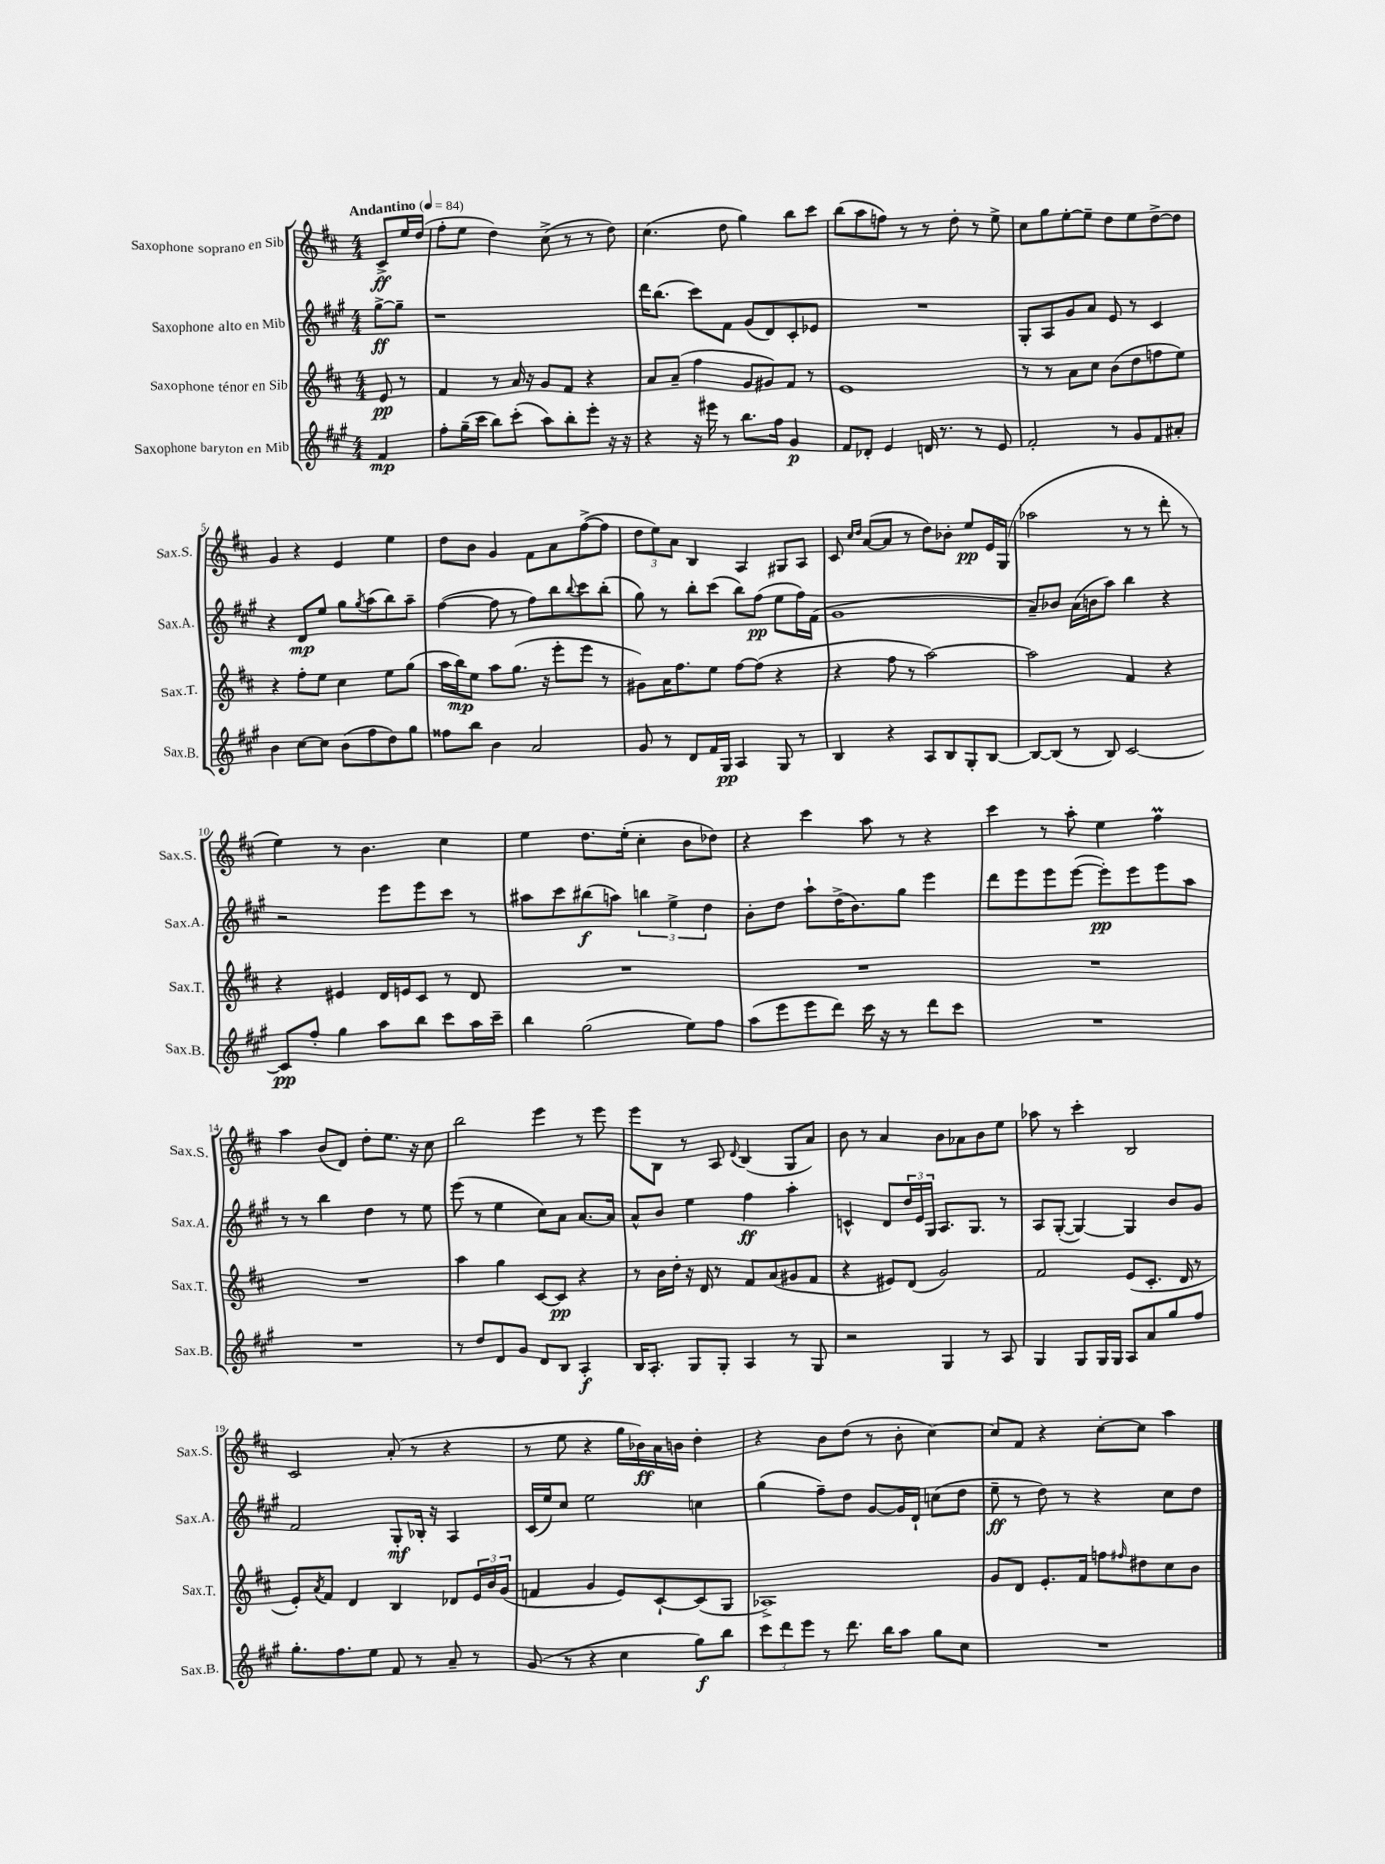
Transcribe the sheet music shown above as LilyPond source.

<<
\new StaffGroup <<
\new Staff = "s0" \with { instrumentName = "Saxophone soprano en Sib" shortInstrumentName = "Sax.S." } {
    \clef treble \key d \major \numericTimeSignature \time 4/4 \partial 4 \tempo "Andantino" 4 = 84
    cis'8->\ff e''16 d''16( |
    fis''8-. e''8 d''4) cis''8->( r8 r8 d''8) |
    cis''4.( d''8 g''4) b''8 cis'''8 |
    b''8( a''8 f''8) r8 r8 d''8-. r8 e''8-> |
    cis''8 g''8 e''8~-. e''8-- d''8 e''8 d''8~-> d''8 |
    g'4 r4 e'4 e''4 |
    d''8 b'8 g'4 fis'8 a'8 fis''8~->( fis''8 |
    \tuplet 3/2 { d''8 e''8) a'8 } b4 a4 gis8 a8 |
    cis'8 \grace { cis''16 d''16 } a'8~( a'8 r8 d''8) bes'8-. e''8\pp e'16 g16( |
    aes''2 r8 r8 d'''8-. r8 |
    e''4) r8 b'4. cis''4 |
    e''4 d''8. e''16-.( cis''4-. b'8 des''8) |
    r4 cis'''4 a''8 r8 r4 |
    cis'''4 r8 a''8-. e''4 fis''4\prall |
    a''4 b'8( d'8) d''8-. e''8. r16 cis''8 |
    b''2 e'''4 r8 e'''8 |
    e'''8 b8 r8 a8 \appoggiatura { d'8 } b4( g8 a'8) |
    b'8 r8 a'4 b'8 aes'8 b'8 e''8 |
    aes''8 r8 cis'''4-. b2 |
    cis'2 a'8-.( r8 r4 |
    r8 e''8 r4 g''16 bes'16\ff) a'16 b'16 d''4-. |
    r4 b'8 d''8( r8 b'8-. cis''4~) |
    cis''8 fis'8 r4 cis''8~-. cis''8 a''4 \bar "|." |
}
\new Staff = "s1" \with { instrumentName = "Saxophone alto en Mib" shortInstrumentName = "Sax.A." } {
    \clef treble \key a \major \numericTimeSignature \time 4/4 \partial 4
    gis''8~->\ff gis''8-- |
    r1 |
    d'''16 b''8.( cis'''8) fis'8 gis'8( d'8) cis'8-. ees'8 |
    R1 |
    gis8-. a8 gis'8 a'8 e'8 r8 cis'4 |
    r4 d'8\mp e''8 gis''8 \acciaccatura { gis''8 } a''8( b''8) a''8-- |
    fis''4~( fis''8 r8 fis''8) b''8 \appoggiatura { b''8 } cis'''8 b''8-.( |
    gis''8) r8 b''8-. cis'''8( b''8) fis''8\pp( e''8 fis''16) fis'16( |
    gis'1 |
    a'8--) bes'8 a'16( b'16 a''8) b''4 r4 |
    r2 e'''8 e'''8 cis'''8 r8 |
    ais''8 cis'''8 bis''8\f( a''8) \tuplet 3/2 { b''4 e''4-> d''4 } |
    b'8-. d''8 a''8-! d''16->( b'8.) gis''8 e'''4 |
    d'''8 e'''8 e'''8 e'''8~( e'''8-.\pp) e'''8 e'''8 a''8 |
    r8 r8 b''4 d''4 r8 e''8 |
    e'''8( r8 e''4 cis''8) a'8 a'8.~ a'16 |
    a'8-^ b'8 e''4 fis''4\ff a''4-. |
    c'4-^ d'8 \tuplet 3/2 { d''16 e'16 gis16 } a8. gis8. r8 |
    a8 gis8~-.( gis4~) gis4 b'8 gis'8 |
    fis'2 gis8-.\mf bes16-. r16 a4 |
    cis'16( e''16) cis''8 e''2 c''4 |
    gis''4( fis''8--) d''8 gis'8~ gis'16 d'16-! c''8( d''8 |
    e''8--\ff r8 d''8) r8 r4 cis''8 d''8 \bar "|." |
}
\new Staff = "s2" \with { instrumentName = "Saxophone ténor en Sib" shortInstrumentName = "Sax.T." } {
    \clef treble \key d \major \numericTimeSignature \time 4/4 \partial 4
    e'8\pp r8 |
    fis'4 r8 a'16 r16 g'8 fis'8 r4 |
    a'8 a'8--( fis''4 g'8 gis'8) fis'8 r8 |
    e'1 |
    r8 r8 a'8 cis''8 b'8( d''8 f''8 e''8) |
    r4 fis''8-. e''8 cis''4 e''8 g''8( |
    a''16 b''16\mp) e''8 a''8 g''8.( r16 e'''8-. e'''8 r8 |
    gis'8) a'16 fis''8. e''8 fis''8~ fis''8( r4 |
    r4 fis''8 r8 a''2~) |
    a''2 fis'4 r4 |
    r4 eis'4 d'16 e'16 cis'8 r8 d'8 |
    R1 |
    R1 |
    R1 |
    R1 |
    a''4 g''4 cis'8~ cis'8\pp r4 |
    r8 b'16 d''16-. r16 d'16 r8 fis'8 a'8( gis'8 fis'8 |
    r4 eis'8) d'8( g'2) |
    fis'2 e'8( cis'8.-. d'16 r8 |
    e'8-.) \acciaccatura { a'8 } fis'8 d'4 b4 des'8 \tuplet 3/2 { e'16 b'16 g'16( } |
    f'4 g'4 e'8) cis'8~-! cis'8( g8 |
    aes1->) |
    g'8 d'8 e'8.-. fis'16 f''8 \grace { fis''16 } dis''8 cis''8 b'8 \bar "|." |
}
\new Staff = "s3" \with { instrumentName = "Saxophone baryton en Mib" shortInstrumentName = "Sax.B." } {
    \clef treble \key a \major \numericTimeSignature \time 4/4 \partial 4
    fis'4\mp |
    fis''8-. gis''16--( cis'''16 b''8) cis'''8-.( a''8) b''8-. e'''8-. r16 r16 |
    r4 r16 eis'''16 r8 b''8. fis''16 gis'4\p |
    fis'8 des'8-. e'4 d'16 r8. r8 e'8 |
    fis'2-. r8 gis'8 fis'8 ais'8-. |
    b'4 cis''8~ cis''8 b'8( fis''8 d''8) gis''8 |
    fisis''8 b''8 b'4 a'2 |
    gis'8 r8 d'8 fis'16 gis16\pp a4 gis8 r8 |
    b4 r4 a8 b8 gis8-. b8~ |
    b8~ b8( r8 b8) cis'2~ |
    cis'8\pp fis''8-. gis''4 a''8 b''8 cis'''8 a''16 cis'''16-- |
    b''4 gis''2( e''8) fis''8 |
    a''8( e'''8 e'''8 d'''8) cis'''16 r16 r8 d'''8 cis'''8 |
    R1 |
    R1 |
    r8 d''8 d'8 gis'8 d'8 b8 a4-.\f |
    b16 a8.-. gis8 gis8-. a4 r8 gis8 |
    r2 gis4 r8 a8 |
    gis4 gis8 gis16 gis16 a8 a'8 gis''8 fis''8 |
    gis''8.-. fis''8. e''8 fis'8 r8 a'8-- r8 |
    gis'8( r8 r4 cis''4 gis''8\f) b''8 |
    \tuplet 3/2 { cis'''8 d'''8 e'''8 } r8 d'''8. b''16 a''8 gis''8 cis''8 |
    R1 \bar "|." |
}
>>
>>
